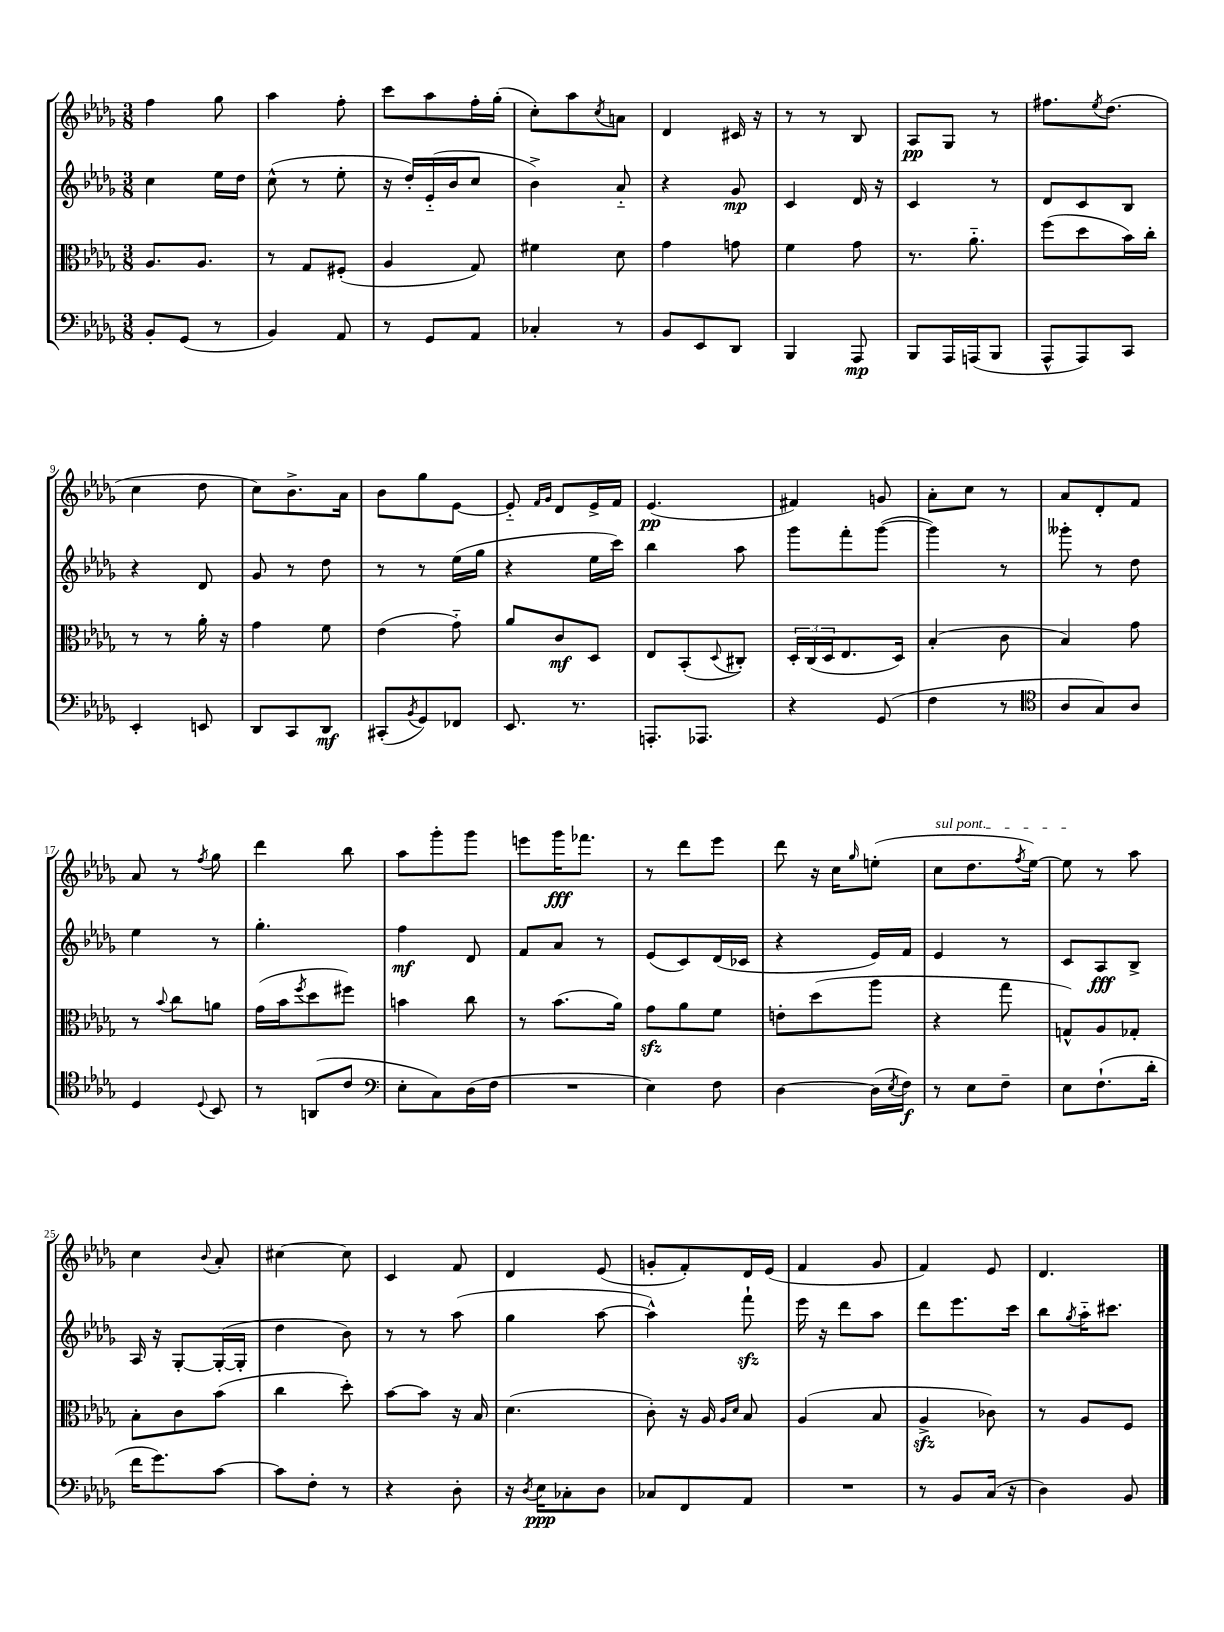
<<
\new StaffGroup <<
\new Staff = "s0" {
    \clef treble \key des \major \numericTimeSignature \time 3/8
    f''4 ges''8 |
    aes''4 f''8-. |
    c'''8 aes''8 f''16-. ges''16-.( |
    c''8-.) aes''8 \acciaccatura { c''8 } a'8 |
    des'4 cis'16 r16 |
    r8 r8 bes8 |
    aes8\pp ges8 r8 |
    fis''8. \acciaccatura { ees''8 } des''8.( |
    c''4 des''8 |
    c''8) bes'8.-> aes'16 |
    bes'8 ges''8 ees'8~ |
    ees'8-_ \grace { f'16 ges'16 } des'8 ees'16-> f'16 |
    ees'4.\pp( |
    fis'4) g'8 |
    aes'8-. c''8 r8 |
    aes'8 des'8-. f'8 |
    aes'8 r8 \acciaccatura { f''8 } ges''8 |
    des'''4 bes''8 |
    aes''8 ges'''8-. ges'''8 |
    e'''8 ges'''16\fff fes'''8. |
    r8 des'''8 ees'''8 |
    des'''8 r16 c''16 \grace { ges''16 } e''8-.( |
    \once \override TextSpanner.bound-details.left.text = \markup { \italic "sul pont." } c''8\startTextSpan des''8. \acciaccatura { f''8 } ees''16~) |
    ees''8\stopTextSpan r8 aes''8 |
    c''4 \appoggiatura { bes'8 } aes'8-. |
    cis''4~ cis''8 |
    c'4 f'8 |
    des'4 ees'8( |
    g'8-. f'8-.) des'16 ees'16( |
    f'4 ges'8 |
    f'4) ees'8 |
    des'4. \bar "|." |
}
\new Staff = "s1" {
    \clef treble \key des \major \numericTimeSignature \time 3/8
    c''4 ees''16 des''16 |
    c''8-^( r8 ees''8-. |
    r16 des''16-.) ees'16-_( bes'16 c''8 |
    bes'4->) aes'8-_ |
    r4 ges'8\mp |
    c'4 des'16 r16 |
    c'4 r8 |
    des'8 c'8 bes8 |
    r4 des'8 |
    ges'8 r8 des''8 |
    r8 r8 ees''16( ges''16 |
    r4 ees''16 c'''16) |
    bes''4 aes''8 |
    ges'''8 f'''8-. ges'''8~( |
    ges'''4) r8 |
    geses'''8-. r8 des''8 |
    ees''4 r8 |
    ges''4.-. |
    f''4\mf des'8 |
    f'8 aes'8 r8 |
    ees'8( c'8) des'16( ces'16 |
    r4 ees'16) f'16 |
    ees'4 r8 |
    c'8 aes8\fff bes8-> |
    aes16 r16 ges8~-. ges16~-.( ges16-. |
    des''4 bes'8) |
    r8 r8 aes''8( |
    ges''4 aes''8~ |
    aes''4-^) f'''8-!\sfz |
    ees'''16 r16 des'''8 aes''8 |
    des'''8 ees'''8. c'''16 |
    bes''8 \acciaccatura { ges''8 } aes''16-_ cis'''8. \bar "|." |
}
\new Staff = "s2" {
    \clef alto \key des \major \numericTimeSignature \time 3/8
    aes8. aes8. |
    r8 ges8 fis8-.( |
    aes4 ges8) |
    fis'4 des'8 |
    ges'4 g'8 |
    f'4 ges'8 |
    r8. aes'8.-_ |
    f''8( des''8 bes'16) c''16-. |
    r8 r8 aes'16-. r16 |
    ges'4 f'8 |
    ees'4( ges'8-_) |
    aes'8 c'8\mf des8 |
    ees8 bes,8-.( \appoggiatura { des8 } cis8-.) |
    \tuplet 3/2 { des16-. c16( des16 } ees8. des16) |
    bes4-.( c'8 |
    bes4) ges'8 |
    r8 \appoggiatura { bes'8 } c''8 a'8 |
    ges'16( bes'16 \acciaccatura { f''8 } des''8 fis''8) |
    b'4 c''8 |
    r8 bes'8.( aes'16) |
    ges'8\sfz aes'8 f'8 |
    e'8-. des''8( aes''8 |
    r4 ges''8 |
    g8-^) aes8 ges8-. |
    bes8-. c'8 bes'8( |
    c''4 des''8-.) |
    bes'8~ bes'8 r16 bes16 |
    des'4.( |
    c'8-.) r16 aes16 \grace { aes16 des'16 } bes8 |
    aes4( bes8 |
    aes4->\sfz ces'8) |
    r8 aes8 f8 \bar "|." |
}
\new Staff = "s3" {
    \clef bass \key des \major \numericTimeSignature \time 3/8
    bes,8-. ges,8( r8 |
    bes,4) aes,8 |
    r8 ges,8 aes,8 |
    ces4-. r8 |
    bes,8 ees,8 des,8 |
    bes,,4 aes,,8\mp |
    bes,,8 aes,,16 a,,16( bes,,8 |
    aes,,8-^ aes,,8) c,8 |
    ees,4-. e,8 |
    des,8 c,8 des,8\mf |
    cis,8-.( \acciaccatura { bes,8 } ges,8) fes,8 |
    ees,8. r8. |
    a,,8.-. aes,,8. |
    r4 ges,8( |
    f4 r8 |
    \clef tenor aes8 ges8) aes8 |
    des4 \appoggiatura { des8 } bes,8 |
    r8 a,8( c'8 |
    \clef bass ees8-. c8) des16( f16 |
    R4. |
    ees4) f8 |
    des4~ des16( \acciaccatura { ees8 } f16\f) |
    r8 ees8 f8-- |
    ees8 f8.-!( des'16-. |
    f'16 ges'8.) c'8~ |
    c'8 f8-. r8 |
    r4 des8-. |
    r16 \acciaccatura { des8 } ees16\ppp ces8-. des8 |
    ces8 f,8 aes,8 |
    R4. |
    r8 bes,8 c16( r16 |
    des4) bes,8 \bar "|." |
}
>>
>>
